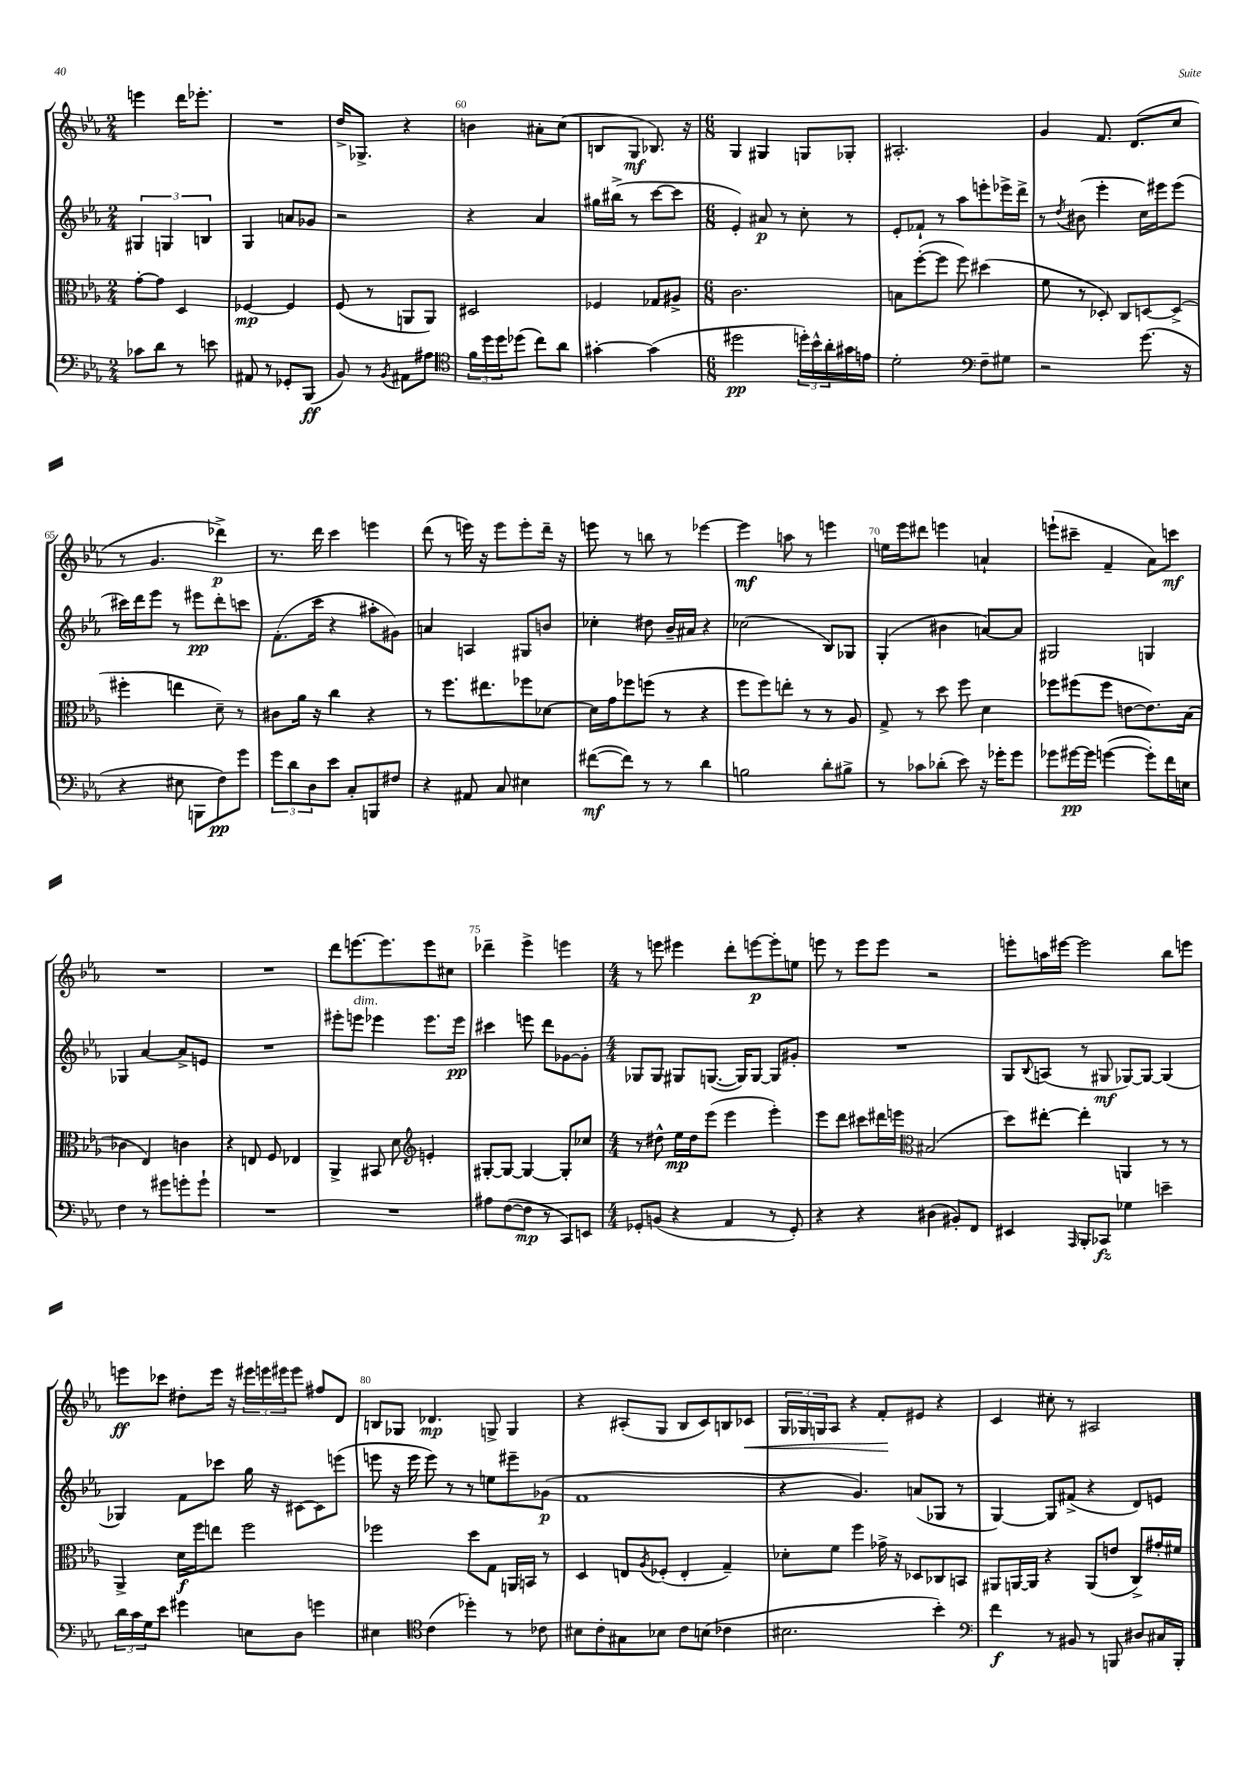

**kern	**kern	**kern	**kern
*staff4	*staff3	*staff2	*staff1
*clefF4	*clefC3	*clefG2	*clefG2
*k[b-e-a-]	*k[b-e-a-]	*k[b-e-a-]	*k[b-e-a-]
*M2/4	*M2/4	*M2/4	*M2/4
8c-	[8g'	6G#	4eee
8d	8g]	.	.
.	.	6G	.
8r	4D	.	16ddd
.	.	.	8.eee-'
.	.	6B	.
8e	.	.	.
=	=	=	=
8AA#	[4F-	4G	2r
8r	.	.	.
8GG-'	4F-]	8a	.
(8BBB-	.	8g-	.
=	=	=	=
8BB-)	(8F	2r	16dd^
.	.	.	8.G-^
8r	8r	.	.
8qBB-	.	.	.
8AA#	8AA	.	4r
8A#	8AA)	.	.
=	=	=	=
*clefC4	*	*	*
24f	2D#	4r	4b
24dd	.	.	.
24dd	.	.	.
(8dd-	.	.	.
8cc)	.	4a-	8a#'
8a-	.	.	(8cc
=	=	=	=
[4g#'	4F-	16gg#	8B
.	.	(16bb#^	.
.	.	8r	8G
(4g#]	8G-	[8ccc	8.B-)
.	8A#^	8ccc]	.
.	.	.	16r
=	=	=	=
*M6/8	*M6/8	*M6/8	*M6/8
2dd#	2.c	4e-')	4G
.	.	8a#	4G#
.	.	8r	.
24dd')	.	8cc'	8G
24b-^^	.	.	.
24a-'	.	.	.
16g#	.	8r	8G-'
16e	.	.	.
=	=	=	=
2d'	8B	8e-'	2.A#'
.	([8ff'	8f-`	.
.	8ff]	8r	.
.	8ff)	8aa-	.
*clefF4	*	*	*
8F~	(4dd#	8eee'	.
8G#	.	16eee-^	.
.	.	16ddd^	.
=	=	=	=
2r	8f	8r	4g
.	.	8qdd	.
.	8r	(8b#	.
.	8D-')	4eee-'	8.f
.	8C	.	.
.	.	.	(8.d
(8.g	[8D	16cc)	.
.	.	16eee#	.
.	(8D^]	(8eee#	8cc
16r	.	.	.
=	=	=	=
4r	4ff#'	16ccc#)	8r
.	.	16ddd	.
.	.	8eee-	4.g
8E#	4ee	8r	.
8BBB	.	8eee#	.
8F)	8d~)	8ddd'	4ddd-^)
8g	8r	8ccc	.
=	=	=	=
12g	8c#	(8.f'	8.r
12d	.	.	.
.	16a-	.	.
12D	.	.	.
.	16r	16ccc	16ddd
8e-	4cc	4r	4ccc
8C'	.	.	.
8BBB	4r	8aa#'	4eee
8F#	.	8g#)	.
=	=	=	=
4r	8r	4a	(8ddd
.	8.ff	.	8r
8AA#	.	4A	16eee)
.	8.ee#	.	16r
8C	.	.	8eee
4E#	8ff-	8G#	8eee'
.	[8d-	8b	16ddd~
.	.	.	16r
=	=	=	=
([8f#	16d-]	4cc-'	8eee
.	16g	.	.
8f#])	8ff-	.	8r
8r	(8ff	8dd#	8bb
8r	8r	16b-~	8r
.	.	16a#	.
4d	4r	4r	[4eee-
=	=	=	=
2B	8ff	(2cc-	4eee-]
.	8ff)	.	.
.	8ee'	.	8aa
.	8r	.	8r
8d'	8r	8B-)	4eee
8B#^	8A-	8G-	.
=	=	=	=
8r	8G^	(4G'	16ee
.	.	.	16eee-
8c-	8r	.	8ddd#
(8d-'	8dd	4b#	4eee
8e-)	8ff	.	.
16r	4d	[8a)	4a`
16g-'	.	.	.
8g-	.	8a]	.
=	=	=	=
8g-	8ff-	2G#	(8eee`
[16g#	(8ff#	.	8ccc#~
16g#]	.	.	.
([4g	8ff#	.	4f~
.	[8e	.	.
8g'])	8.e])	4G	8a-)
16f	.	.	8ccc
16E	(16B-	.	.
=	=	=	=
4F	4c-	4G-	2.r
8r	4E-)	[4a-	.
8g#	.	.	.
8g'	4c	8a-^]	.
8g`	.	8e	.
=	=	=	=
2.r	4r	2.r	2.r
.	8E	.	.
.	8F	.	.
.	4E-	.	.
=	=	=	=
2.r	4AA-^	8eee#'	8ddd
.	.	8eee	[8.eee
.	8BB#	4eee-	.
.	.	.	8.eee]
.	8d	.	.
*	*clefG2	*	*
.	4e'	8.eee-	8eee
.	.	.	8cc#
.	.	16eee-	.
=	=	=	=
8A#	[8G#'	4ccc#	4ddd-~
([8F	8G#_	.	.
8F]	4G#_	8eee	4eee-^
8r	.	8ddd	.
8CC)	8G#']	[8g-	4eee
8EE	8cc-	8g-']	.
=	=	=	=
*M4/4	*M4/4	*M4/4	*M4/4
8GG-'	8r	8G-	8r
(8BB	8dd#^^	8G-	8eee
4r	16ee-	8G#	4eee#
.	16dd#	.	.
.	(8eee-	([8.G	.
4AA-	4eee-	.	8ddd'
.	.	16G])	.
.	.	[8G	[8eee
8r	4eee-')	8G]	8eee']
8GG-')	.	8g#'	8ee
=	=	=	=
4r	8eee-	1r	8eee
.	8ddd	.	8r
4r	8ccc#	.	8eee
.	16ddd#	.	8eee
.	16eee	.	.
*	*clefC3	*	*
(4D#	(2B#	.	2r
8BB#')	.	.	.
8FF	.	.	.
=	=	=	=
4EE#	8dd)	8G	8eee'
.	.	8qqB-	.
.	[8ee#'	(8A	16aa
.	.	.	[16eee#
16qqAAA-	.	.	.
8BBB-'	4ee#']	8r	2eee#]
8CC-	.	8G#	.
4G-	4AA	[8G-)	.
.	.	8G-_	.
4e~	8r	(4G-]	8bb-
.	8r	.	8eee
=	=	=	=
24d	4AA-^	4G-)	8eee
24c	.	.	.
24G	.	.	.
8e-	.	.	8ccc-
4g#	16d	8f	8dd#'
.	16ff	.	.
.	8ee	8ccc-	16eee
.	.	.	16r
8E	2ff	16gg	24eee#
.	.	.	24eee
.	.	16r	.
.	.	.	24eee#
8D	.	[8c#	8eee#
4g	.	8c#]	8ff#
.	.	(8eee	8d
=	=	=	=
4E#	2ff-	8eee	8B
.	.	16r	8G-
.	.	16eee	.
*clefC4	*	*	*
(4c	.	8eee)	4.d-
.	.	8r	.
4dd-')	8dd	8r	.
.	8G	8ee	8G^
8r	16AA	8eee#~	4G
.	16BB	.	.
8c-	8r	(8g-	.
=	=	=	=
8B#	4D	1f	4r
8c'	.	.	.
8G#	8E	.	(8A#'
.	8qA-	.	.
8B-	(8F-'	.	8G
8c	4E'	.	8B-
(8B	.	.	8c)
4c-	4G~)	.	8B
.	.	.	8c-
=	=	=	=
2.B#	8d-'	4r	24G
.	.	.	24G-
.	.	.	24G
.	8f	.	8A-
.	4ff	4.g)	4r
.	16g-^	.	8f'
.	16r	.	.
.	8D-	(8a	8e#
4b-')	8C-	8G-	4r
.	8BB	8r	.
=	=	=	=
*clefF4	*	*	*
4f	8AA#	[4G)	4c
.	[16AA	.	.
.	16AA]	.	.
8r	4r	8G]	8cc#'
8BB#	.	(8f#^	8r
8r	(8AA	4r	2A#
8BBB	8e	.	.
8D#	8C^)	8d)	.
16C#	16g#'	8e	.
16BBB'	16f#	.	.
==	==	==	==
*-	*-	*-	*-
